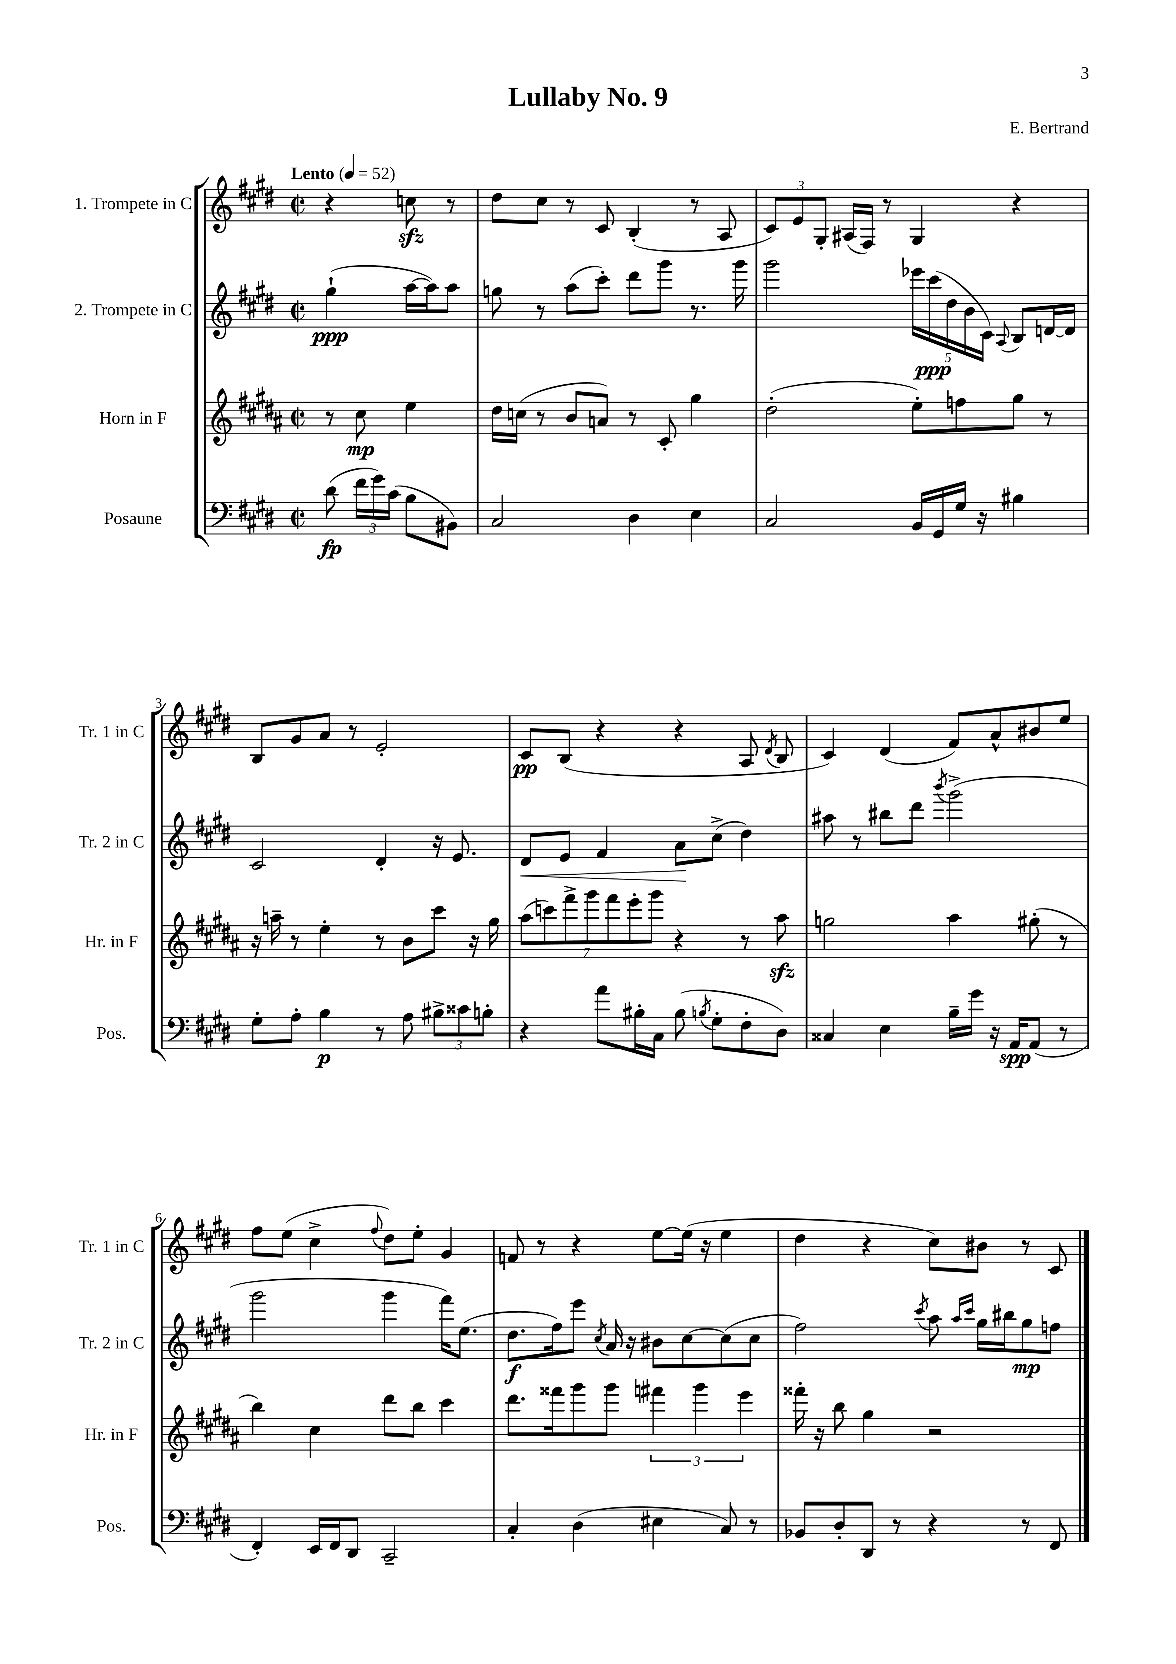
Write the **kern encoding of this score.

**kern	**dynam	**kern	**dynam	**kern	**dynam	**kern	**dynam
*part4	*part4	*part3	*part3	*part2	*part2	*part1	*part1
*staff4	*staff4	*staff3	*staff3	*staff2	*staff2	*staff1	*staff1
*I"Posaune	*	*I"Horn in F	*	*I"2. Trompete in C	*	*I"1. Trompete in C	*
*I'Pos.	*	*I'Hr. in F	*	*I'Tr. 2 in C	*	*I'Tr. 1 in C	*
*clefF4	*	*clefG2	*	*clefG2	*	*clefG2	*
*k[f#c#g#d#]	*	*k[f#c#g#d#a#]	*	*k[f#c#g#d#]	*	*k[f#c#g#d#]	*
*M2/2	*	*M2/2	*	*M2/2	*	*M2/2	*
*met(c|)	*	*met(c|)	*	*met(c|)	*	*met(c|)	*
*MM52	*	*MM52	*	*MM52	*	*MM52	*
=	=	=	=	=	=	=	=
!	!	!	!	!	!	!LO:TX:a:B:t=Lento	!
(8d#\	fp	8r	.	(4gg#`\	ppp	4r	.
24f#\LL	.	8cc#\	mp	.	.	.	.
24g#\)	.	.	.	.	.	.	.
(24c#\JJ	.	.	.	.	.	.	.
8B\L	.	4ee\	.	[16aa\LL	.	8ccnzz\	.
.	.	.	.	16aa\J])	.	.	.
8BB#X\J)	.	.	.	8aa\J	.	8r	.
=1	=1	=1	=1	=1	=1	=1	=1
2C#/	.	16dd#\LL	.	8ggn\	.	8dd#\L	.
.	.	(16ccn\JJ	.	.	.	.	.
.	.	8r	.	8r	.	8cc#\J	.
.	.	8b/L	.	(8aa\L	.	8r	.
.	.	8an/J)	.	8ccc#'\J)	.	8c#/	.
4D#\	.	8r	.	8ddd#\L	.	(4B'/	.
.	.	8c#'/	.	8ggg#\J	.	.	.
4E\	.	4gg#\	.	8.r	.	8r	.
.	.	.	.	.	.	8A/	.
.	.	.	.	16ggg#\	.	.	.
=2	=2	=2	=2	=2	=2	=2	=2
2C#/	.	(2dd#'\	.	2ggg#\	.	12c#/L)	.
.	.	.	.	.	.	12e/	.
.	.	.	.	.	.	12G#'/J	.
.	.	.	.	.	.	(16A#X/LL	.
.	.	.	.	.	.	16F#/JJ)	.
.	.	.	.	.	.	8r	.
16BB/LL	.	8ee'\L)	.	20eee-X\LL	.	4G#/	.
.	.	.	.	(20ccc#\	ppp	.	.
16GG#/	.	.	.	.	.	.	.
.	.	.	.	20dd#\	.	.	.
16G#/JJ	.	8ffn\	.	.	.	.	.
.	.	.	.	20b\	.	.	.
16r	.	.	.	.	.	.	.
.	.	.	.	20c#\JJ)	.	.	.
.	.	.	.	8qqA/	.	.	.
4B#X\	.	8gg#\J	.	8B/L	.	4r	.
.	.	8r	.	[16dn/L	.	.	.
.	.	.	.	16d/JJ]	.	.	.
!!LO:LB:g=z
=3	=3	=3	=3	=3	=3	=3	=3
8G#'\L	.	16r	.	2c#/	.	8B/L	.
.	.	16aan~\	.	.	.	.	.
8A'\J	.	8r	.	.	.	8g#/	.
4B\	p	4ee'\	.	.	.	8a/J	.
.	.	.	.	.	.	8r	.
8r	.	8r	.	4d#'/	.	2e'/	.
8A\	.	8b\L	.	.	.	.	.
12B#X^\L	.	8ccc#\J	.	16r	.	.	.
.	.	.	.	8.e/	.	.	.
12c##X\	.	.	.	.	.	.	.
.	.	16r	.	.	.	.	.
12Bn'\J	.	.	.	.	.	.	.
.	.	16gg#\	.	.	.	.	.
=4	=4	=4	=4	=4	=4	=4	=4
!	!	!	!	!	!LO:HP:b	!	!
4r	.	(14aa#\L	.	8d#/L	<	8c#/L	pp
.	.	14cccn\)	.	.	.	.	.
.	.	.	.	8e/J	.	(8B/J	.
.	.	14fff#^\	.	.	.	.	.
.	.	14ggg#\	.	.	.	.	.
8a\L	.	.	.	4f#/	.	4r	.
.	.	14fff#\	.	.	.	.	.
.	.	14eee'\	.	.	.	.	.
16B#X'\L	.	.	.	.	.	.	.
.	.	14ggg#\J	.	.	.	.	.
16C#\JJ	.	.	.	.	.	.	.
(8B#\	.	4r	.	8a\L	.	4r	.
8qBn/	.	.	.	.	.	.	.
8G#'\L	.	.	.	(8cc#^\J	[	.	.
8F#'\	.	8r	.	4dd#\)	.	8A/	.
.	.	.	.	.	.	8qd#/	.
8D#\J)	.	8aa#zz\	.	.	.	8B/	.
=5	=5	=5	=5	=5	=5	=5	=5
4C##X/	.	2ggn\	.	8aa#X\	.	4c#/)	.
.	.	.	.	8r	.	.	.
4E\	.	.	.	8bb#X\L	.	(4d#/	.
.	.	.	.	8ddd#\J	.	.	.
.	.	.	.	8qbbb/	.	.	.
16B~\LL	.	4aa#\	.	(2ggg#^\	.	8f#/L)	.
16g#\JJ	.	.	.	.	.	.	.
16r	.	.	.	.	.	8a^^/	.
16AA/KL	spp	.	.	.	.	.	.
(8AA/J	.	(8gg#X'\	.	.	.	8b#X/	.
8r	.	8r	.	.	.	8ee/J	.
!!LO:LB:g=z
=6	=6	=6	=6	=6	=6	=6	=6
4FF#'/)	.	4bb\)	.	2ggg#\	.	8ff#\L	.
.	.	.	.	.	.	(8ee\J	.
16EE/LL	.	4cc#\	.	.	.	4cc#^\	.
16FF#/J	.	.	.	.	.	.	.
8DD#/J	.	.	.	.	.	.	.
.	.	.	.	.	.	8qqff#/	.
2CC#~/	.	8ddd#\L	.	4ggg#\	.	8dd#\L)	.
.	.	8bb\J	.	.	.	8ee'\J	.
.	.	4ccc#\	.	16fff#\KL)	.	4g#/	.
.	.	.	.	(8.ee\J	.	.	.
=7	=7	=7	=7	=7	=7	=7	=7
4C#'/	.	8.ddd#\L	.	8.dd#\L	f	8fn/	.
.	.	.	.	.	.	8r	.
.	.	16fff##X\k	.	16ff#\k)	.	.	.
(4D#\	.	8ggg#\	.	8eee\J	.	4r	.
.	.	.	.	8qcc#/	.	.	.
.	.	8ggg#\J	.	16a/	.	.	.
.	.	.	.	16r	.	.	.
4E#X\	.	6fff#X\	.	8b#X\L	.	[8ee\L	.
.	.	.	.	[8cc#\	.	(16ee\Jk]	.
.	.	6ggg#\	.	.	.	.	.
.	.	.	.	.	.	16r	.
8C#/)	.	.	.	(8cc#\]	.	4ee\	.
.	.	6eee\	.	.	.	.	.
8r	.	.	.	8cc#\J	.	.	.
=8	=8	=8	=8	=8	=8	=8	=8
8BB-X/L	.	16fff##X'\	.	2ff#\)	.	4dd#\	.
.	.	16r	.	.	.	.	.
8D#'/	.	8bb\	.	.	.	.	.
8DD#/J	.	4gg#\	.	.	.	4r	.
8r	.	.	.	.	.	.	.
.	.	.	.	8qccc#/	.	.	.
4r	.	2r	.	8aa\	.	8cc#\L)	.
.	.	.	.	16qqaa/LL	.	.	.
.	.	.	.	16qqccc#/JJ	.	.	.
.	.	.	.	16gg#\LL	.	8b#X\J	.
.	.	.	.	16bb#X\J	.	.	.
8r	.	.	.	8gg#\	mp	8r	.
8FF#/	.	.	.	8ffn\J	.	8c#/	.
==	==	==	==	==	==	==	==
*-	*-	*-	*-	*-	*-	*-	*-
